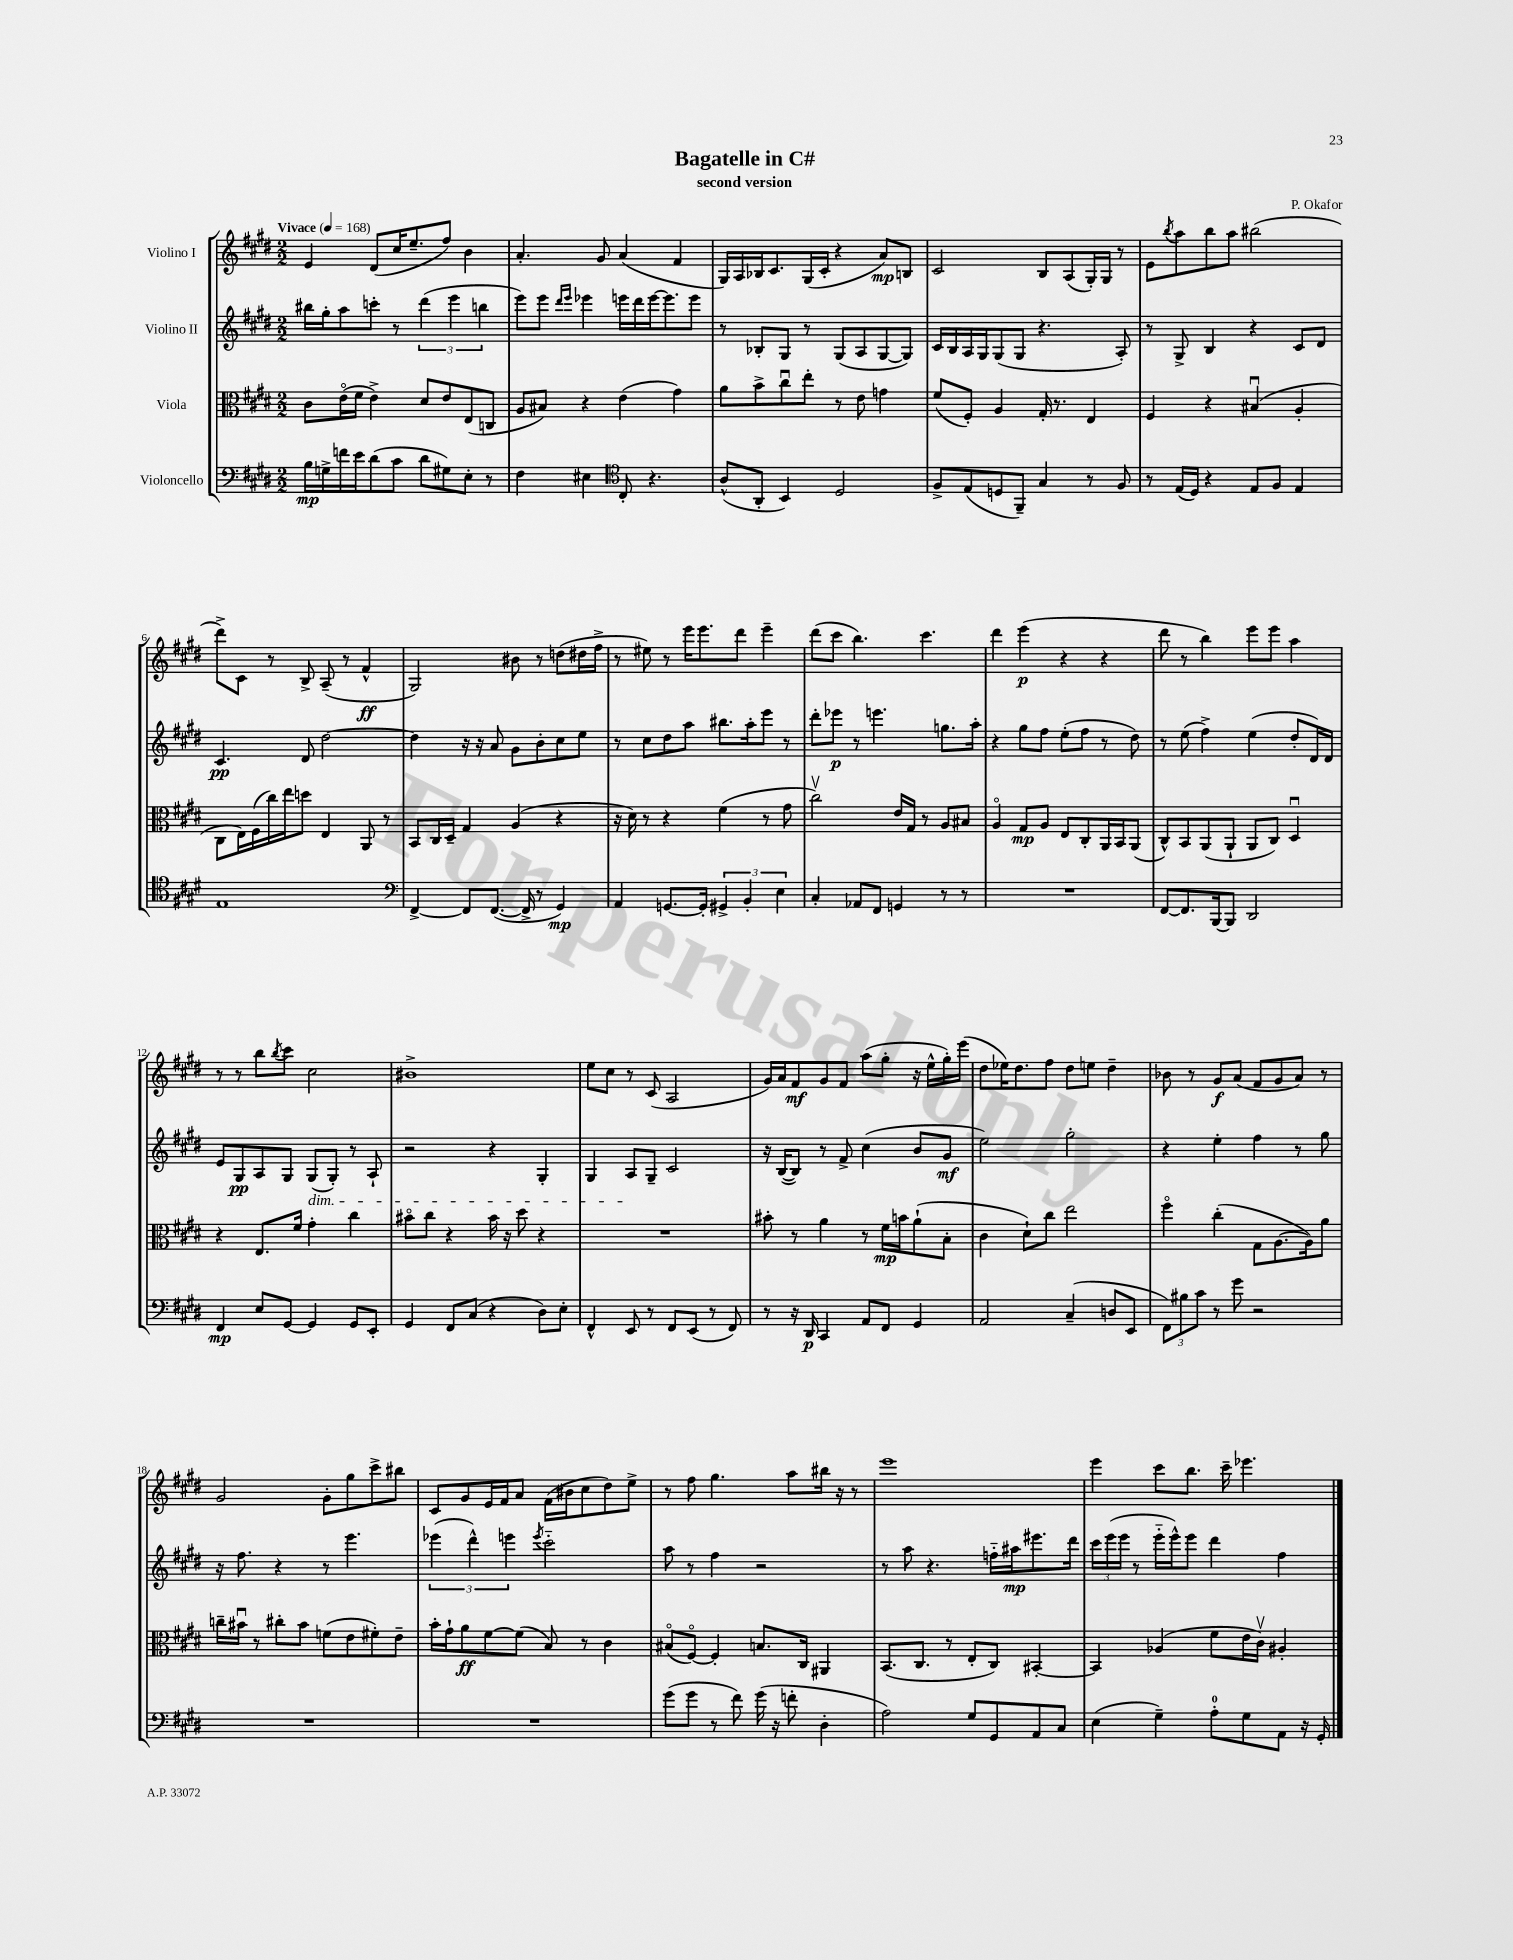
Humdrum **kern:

**kern	**dynam	**kern	**dynam	**kern	**dynam	**kern	**dynam
*part4	*part4	*part3	*part3	*part2	*part2	*part1	*part1
*staff4	*staff4	*staff3	*staff3	*staff2	*staff2	*staff1	*staff1
*I"Violoncello	*	*I"Viola	*	*I"Violino II	*	*I"Violino I	*
*clefF4	*	*clefC3	*	*clefG2	*	*clefG2	*
*k[f#c#g#d#]	*	*k[f#c#g#d#]	*	*k[f#c#g#d#]	*	*k[f#c#g#d#]	*
*M2/2	*	*M2/2	*	*M2/2	*	*M2/2	*
*MM168	*	*MM168	*	*MM168	*	*MM168	*
=1	=1	=1	=1	=1	=1	=1	=1
!	!	!	!	!	!	!LO:TX:a:B:t=Vivace	!
16B\LL	mp	8c#\L	.	16bb#X\LL	.	4e/	.
16Gn^\	.	.	.	16gg#'\J	.	.	.
16fn\	.	(16e\L	.	8aa\	.	.	.
16e\J	.	16f#\JJ	.	.	.	.	.
(8d#\	.	4e^\)	.	8cccn'\J	.	(8d#/L	.
8c#\J	.	.	.	8r	.	16cc#/K	.
.	.	.	.	.	.	8.ee~/	.
8d#\L	.	8d#/L	.	(6ddd#\	.	.	.
8G#X\)	.	8e/	.	.	.	8ff#/J)	.
.	.	.	.	6eee\	.	.	.
8E'\J	.	(8E/	.	.	.	4b\	.
.	.	.	.	6bbn\	.	.	.
8r	.	8Cn/J	.	.	.	.	.
=2	=2	=2	=2	=2	=2	=2	=2
4F#\	.	8A/L	.	8eee\L)	.	4.a'/	.
.	.	8B#X/J)	.	8eee\J	.	.	.
.	.	.	.	16qqddd#/LL	.	.	.
.	.	.	.	16qqeee/JJ	.	.	.
4E#X\	.	4r	.	4eee-X\	.	.	.
.	.	.	.	.	.	8g#/	.
*clefC4	*	*	*	*	*	*	*
8C#'/	.	(4e\	.	16eeen\LL	.	(4a/	.
.	.	.	.	16ddd#\	.	.	.
4.r	.	.	.	[16eee\J	.	.	.
.	.	.	.	8.eee\]	.	.	.
.	.	4g#\)	.	.	.	4f#/	.
.	.	.	.	8eee\J	.	.	.
=3	=3	=3	=3	=3	=3	=3	=3
(8A^^/L	.	8a\L	.	8r	.	16G#/LL)	.
.	.	.	.	.	.	16A/	.
8AA'/J	.	8b^\	.	8B-X'/L	.	16B-X/J	.
.	.	.	.	.	.	8.c#/	.
4BB/)	.	8cc#u\	.	8G#/J	.	.	.
.	.	8ee'\J	.	8r	.	(16G#/L	.
.	.	.	.	.	.	16c#'/JJ	.
2D#/	.	8r	.	(8G#/L	.	4r	.
.	.	8e\	.	8A/	.	.	.
.	.	4gn\	.	[8G#/	.	8a/L)	mp
.	.	.	.	8G#/J])	.	8Bn/J	.
=4	=4	=4	=4	=4	=4	=4	=4
8F#^/L	.	(8f#/L	.	16c#/LL	.	2c#/	.
.	.	.	.	16B/	.	.	.
(8E/	.	8F#'/J)	.	16A/	.	.	.
.	.	.	.	16G#/J	.	.	.
8Dn/	.	4A/	.	(8G#/	.	.	.
8FF#~/J)	.	.	.	8G#/J	.	.	.
4G#/	.	16G#'/	.	4.r	.	8B/L	.
.	.	8.r	.	.	.	.	.
.	.	.	.	.	.	(8A/	.
8r	.	4E/	.	.	.	16G#'/L)	.
.	.	.	.	.	.	16G#/JJ	.
8F#/	.	.	.	8A'/)	.	8r	.
=5	=5	=5	=5	=5	=5	=5	=5
8r	.	4F#/	.	8r	.	8e\L	.
.	.	.	.	.	.	8qbb/	.
(16E/LL	.	.	.	8G#^/	.	8aa\	.
16D#/JJ)	.	.	.	.	.	.	.
4r	.	4r	.	4B/	.	8bb\	.
.	.	.	.	.	.	8aa\J	.
8E/L	.	(4B#Xu/	.	4r	.	(2bb#X\	.
8F#/J	.	.	.	.	.	.	.
4E/	.	4A'/	.	8c#/L	.	.	.
.	.	.	.	8d#/J	.	.	.
!!LO:LB:g=z
=6	=6	=6	=6	=6	=6	=6	=6
1E	.	8C#\L	.	4.c#/	pp	8ddd#^\L)	.
.	.	16E\L)	.	.	.	8c#\J	.
.	.	(16F#\	.	.	.	.	.
.	.	16cc#\)	.	.	.	8r	.
.	.	16ee\J	.	.	.	.	.
.	.	8ddn\J	.	8d#/	.	8B^/	.
.	.	4E/	.	[2dd#\	.	(8A~/	.
.	.	.	.	.	.	8r	.
.	.	8AA/	.	.	.	4f#^^/	ff
.	.	8r	.	.	.	.	.
=7	=7	=7	=7	=7	=7	=7	=7
*clefF4	*	*	*	*	*	*	*
[4FF#^/	.	8BB/L	.	4dd#\]	.	2G#/)	.
.	.	16C#/L	.	.	.	.	.
.	.	16D#~/JJ	.	.	.	.	.
8FF#/L]	.	4G#/	.	16r	.	.	.
.	.	.	.	16r	.	.	.
([8.FF#/J	.	.	.	8a/	.	.	.
.	.	(4A/	.	8g#\L	.	8b#X\	.
16FF#^/]	.	.	.	.	.	.	.
8r	.	.	.	8b'\	.	8r	.
4GG#/)	mp	4r	.	8cc#\	.	(8ddn\L	.
.	.	.	.	8ee\J	.	16dd#X\L	.
.	.	.	.	.	.	16ff#^\JJ	.
=8	=8	=8	=8	=8	=8	=8	=8
4AA/	.	16r	.	8r	.	8r	.
.	.	16d#\)	.	.	.	.	.
.	.	8r	.	8cc#\L	.	8ee#X\)	.
[8.GGn/L	.	4r	.	8dd#\	.	8r	.
.	.	.	.	8aa\J	.	16eee\KL	.
16GG'/Jk]	.	.	.	.	.	8.eee\	.
6GG#X^/	.	(4f#\	.	8.bb#X\L	.	.	.
.	.	.	.	.	.	8ddd#\J	.
6BB'/	.	.	.	.	.	.	.
.	.	.	.	16aa'\k	.	.	.
.	.	8r	.	8eee\J	.	4eee~\	.
6E\	.	.	.	.	.	.	.
.	.	8g#\	.	8r	.	.	.
=9	=9	=9	=9	=9	=9	=9	=9
4C#'/	.	2cc#v\)	.	8ddd#'\L	.	(8ddd#\L	.
.	.	.	.	8eee-X\J	p	8ccc#\J	.
8AA-X/L	.	.	.	8r	.	4.bb\)	.
8FF#/J	.	.	.	4.eeen\	.	.	.
4GGn/	.	16e/LL	.	.	.	.	.
.	.	16G#/JJ	.	.	.	.	.
.	.	8r	.	.	.	4.ccc#\	.
8r	.	8A/L	.	8.ggn\L	.	.	.
8r	.	8B#X/J	.	.	.	.	.
.	.	.	.	16aa'\Jk	.	.	.
=10	=10	=10	=10	=10	=10	=10	=10
1r	.	4A/	.	4r	.	4ddd#\	.
.	.	8G#/L	mp	8gg#\L	.	(4eee\	p
.	.	8A/J	.	8ff#\J	.	.	.
.	.	8E/L	.	(8ee'\L	.	4r	.
.	.	8C#'/	.	8ff#\J	.	.	.
.	.	16AA/L	.	8r	.	4r	.
.	.	16BB/J	.	.	.	.	.
.	.	(8AA/J	.	8dd#\)	.	.	.
=11	=11	=11	=11	=11	=11	=11	=11
[8FF#/L	.	8C#^^/L)	.	8r	.	8ddd#\	.
8.FF#/]	.	8BB/	.	(8ee\	.	8r	.
.	.	(8AA/	.	4ff#^\)	.	4bb\)	.
[16BBB/k	.	.	.	.	.	.	.
8BBB/J]	.	8AA`/J	.	.	.	.	.
2DD#/	.	8AA/L	.	(4ee\	.	8eee\L	.
.	.	8C#/J)	.	.	.	8eee\J	.
.	.	4D#u/	.	8dd#'/L	.	4aa\	.
.	.	.	.	16d#/L)	.	.	.
.	.	.	.	16d#/JJ	.	.	.
!!LO:LB:g=z
=12	=12	=12	=12	=12	=12	=12	=12
4FF#/	mp	4r	.	8e/L	.	8r	.
.	.	.	.	8G#/	pp	8r	.
8E/L	.	8.E/L	.	8A/	.	8bb\L	.
.	.	.	.	.	.	8qbb/	.
[8GG#/J	.	.	.	8G#/J	.	8ccc#\J	.
.	.	16f#/Jk	.	.	.	.	.
!	!	!	!	!LO:TX:b:i:t=dim.	!	!	!
4GG#/]	.	4g#'\	.	(8G#/L	.	2cc#\	.
.	.	.	.	8G#'/J)	.	.	.
8GG#/L	.	4cc#\	.	8r	.	.	.
8EE'/J	.	.	.	8A`/	.	.	.
=13	=13	=13	=13	=13	=13	=13	=13
4GG#/	.	8b#X\L	.	2r	.	1b#X^	.
.	.	8cc#\J	.	.	.	.	.
8FF#/L	.	4r	.	.	.	.	.
(8C#/J	.	.	.	.	.	.	.
4r	.	16b#\	.	4r	.	.	.
.	.	16r	.	.	.	.	.
.	.	8dd#\	.	.	.	.	.
8D#\L)	.	4r	.	4G#'/	.	.	.
8E'\J	.	.	.	.	.	.	.
=14	=14	=14	=14	=14	=14	=14	=14
4FF#^^/	.	1r	.	4G#/	.	8ee\L	.
.	.	.	.	.	.	8cc#\J	.
8EE/	.	.	.	8A/L	.	8r	.
8r	.	.	.	8G#~/J	.	(8c#/	.
8FF#/L	.	.	.	2c#/	.	2A/	.
(8EE/J	.	.	.	.	.	.	.
8r	.	.	.	.	.	.	.
8FF#/)	.	.	.	.	.	.	.
=15	=15	=15	=15	=15	=15	=15	=15
8r	.	8b#X'\	.	16r	.	16g#/LL)	.
.	.	.	.	([16B/KL	.	16a/J	.
16r	.	8r	.	8B/J])	.	8f#/	mf
16DD#/	p	.	.	.	.	.	.
4CC#/	.	4a\	.	8r	.	8g#/	.
.	.	.	.	8f#^/	.	8f#/J	.
8AA/L	.	8r	.	(4cc#\	.	(8aa\L	.
8FF#/J	.	16f#\LL	mp	.	.	8gg#'\J	.
.	.	16bn\J	.	.	.	.	.
4GG#/	.	(8a`\	.	8b/L	.	16r	.
.	.	.	.	.	.	16ee^^\LL	.
.	.	8B'\J	.	8g#/J	mf	16gg#'\)	.
.	.	.	.	.	.	(16eee\JJ	.
=16	=16	=16	=16	=16	=16	=16	=16
2AA/	.	4c#\	.	2ee\)	.	8dd#\L	.
.	.	.	.	.	.	16ee-X\K)	.
.	.	.	.	.	.	8.dd#\	.
.	.	8d#`\L)	.	.	.	.	.
.	.	8cc#\J	.	.	.	8ff#\J	.
(4C#~/	.	2ee\	.	2gg#'\	.	8dd#\L	.
.	.	.	.	.	.	8een\J	.
8Dn/L	.	.	.	.	.	4dd#~\	.
8EE/J	.	.	.	.	.	.	.
=17	=17	=17	=17	=17	=17	=17	=17
12FF#\L)	.	4ff#\	.	4r	.	8b-X\	.
12B#X\	.	.	.	.	.	.	.
.	.	.	.	.	.	8r	.
12c#\J	.	.	.	.	.	.	.
8r	.	(4cc#'\	.	4ee'\	.	8g#/L	f
8g#\	.	.	.	.	.	(8a/J	.
2r	.	8G#\L	.	4ff#\	.	8f#/L	.
.	.	[8.A\	.	.	.	8g#/	.
.	.	.	.	8r	.	8a/J)	.
.	.	16A\k])	.	.	.	.	.
.	.	8a\J	.	8gg#\	.	8r	.
!!LO:LB:g=z
=18	=18	=18	=18	=18	=18	=18	=18
1r	.	16ccn~\LL	.	16r	.	2g#/	.
.	.	16b#Xu\JJ	.	8.ff#\	.	.	.
.	.	8r	.	.	.	.	.
.	.	8cc#X'\L	.	4r	.	.	.
.	.	8b#\J	.	.	.	.	.
.	.	(8fn\L	.	8r	.	8g#'\L	.
.	.	8e\	.	4.eee\	.	8gg#\	.
.	.	8f#X'\)	.	.	.	8ccc#^\	.
.	.	8e~\J	.	.	.	8bb#X\J	.
=19	=19	=19	=19	=19	=19	=19	=19
1r	.	16b'\LL	.	(6eee-X\	.	8c#/L	.
.	.	16g#`\J	.	.	.	.	.
.	.	8a\	ff	.	.	8g#/	.
.	.	.	.	6ddd#^^\)	.	.	.
.	.	[8f#\	.	.	.	16e/L	.
.	.	.	.	.	.	16f#/J	.
.	.	.	.	6eeen\	.	.	.
.	.	(8f#\J]	.	.	.	8a/J	.
.	.	.	.	8qeee/	.	.	.
.	.	8B/)	.	2ccc#\	.	(16f#\LL	.
.	.	.	.	.	.	16b#X\J	.
.	.	8r	.	.	.	8cc#\	.
.	.	4c#\	.	.	.	8dd#\)	.
.	.	.	.	.	.	8ee^\J	.
=20	=20	=20	=20	=20	=20	=20	=20
(8g#\L	.	(8B#X/L	.	8aa\	.	8r	.
8g#\J	.	[8F#/J)	.	8r	.	8ff#\	.
8r	.	4F#'/]	.	4ff#\	.	4.gg#\	.
8f#\)	.	.	.	.	.	.	.
(16g#\	.	8.Bn/L	.	2r	.	.	.
16r	.	.	.	.	.	.	.
8fn'\	.	.	.	.	.	8aa\L	.
.	.	16C#/Jk	.	.	.	.	.
4D#'\	.	4AA#X/	.	.	.	16bb#X\Jk	.
.	.	.	.	.	.	16r	.
.	.	.	.	.	.	8r	.
=21	=21	=21	=21	=21	=21	=21	=21
2A\)	.	(8.BB/L	.	8r	.	1eee	.
.	.	.	.	8aa\	.	.	.
.	.	8.C#/J	.	.	.	.	.
.	.	.	.	4.r	.	.	.
.	.	8r	.	.	.	.	.
8G#/L	.	8E'/L	.	.	.	.	.
8GG#/	.	8C#/J)	.	16ffn\LL	.	.	.
.	.	.	.	16aa#X\J	mp	.	.
8AA/	.	[4BB#X'/	.	8.eee#X\	.	.	.
8C#/J	.	.	.	.	.	.	.
.	.	.	.	16ddd#\Jk	.	.	.
=22	=22	=22	=22	=22	=22	=22	=22
(4E\	.	4BB#/]	.	24ccc#\LL	.	4eee\	.
.	.	.	.	(24eee\	.	.	.
.	.	.	.	24eee\JJ	.	.	.
.	.	.	.	8r	.	.	.
4G#~\)	.	(4A-X/	.	16eee\LL	.	8ccc#\L	.
.	.	.	.	16eee^^\J)	.	.	.
.	.	.	.	8eee\J	.	8.bb\J	.
8A'\L	.	8f#\L	.	4ddd#\	.	.	.
.	.	.	.	.	.	16ccc#~\	.
8G#\	.	16e\L	.	.	.	4.eee-X\	.
.	.	16c#v\JJ)	.	.	.	.	.
8AA\J	.	4A#X'/	.	4ff#\	.	.	.
16r	.	.	.	.	.	.	.
16GG#'/	.	.	.	.	.	.	.
==	==	==	==	==	==	==	==
*-	*-	*-	*-	*-	*-	*-	*-
